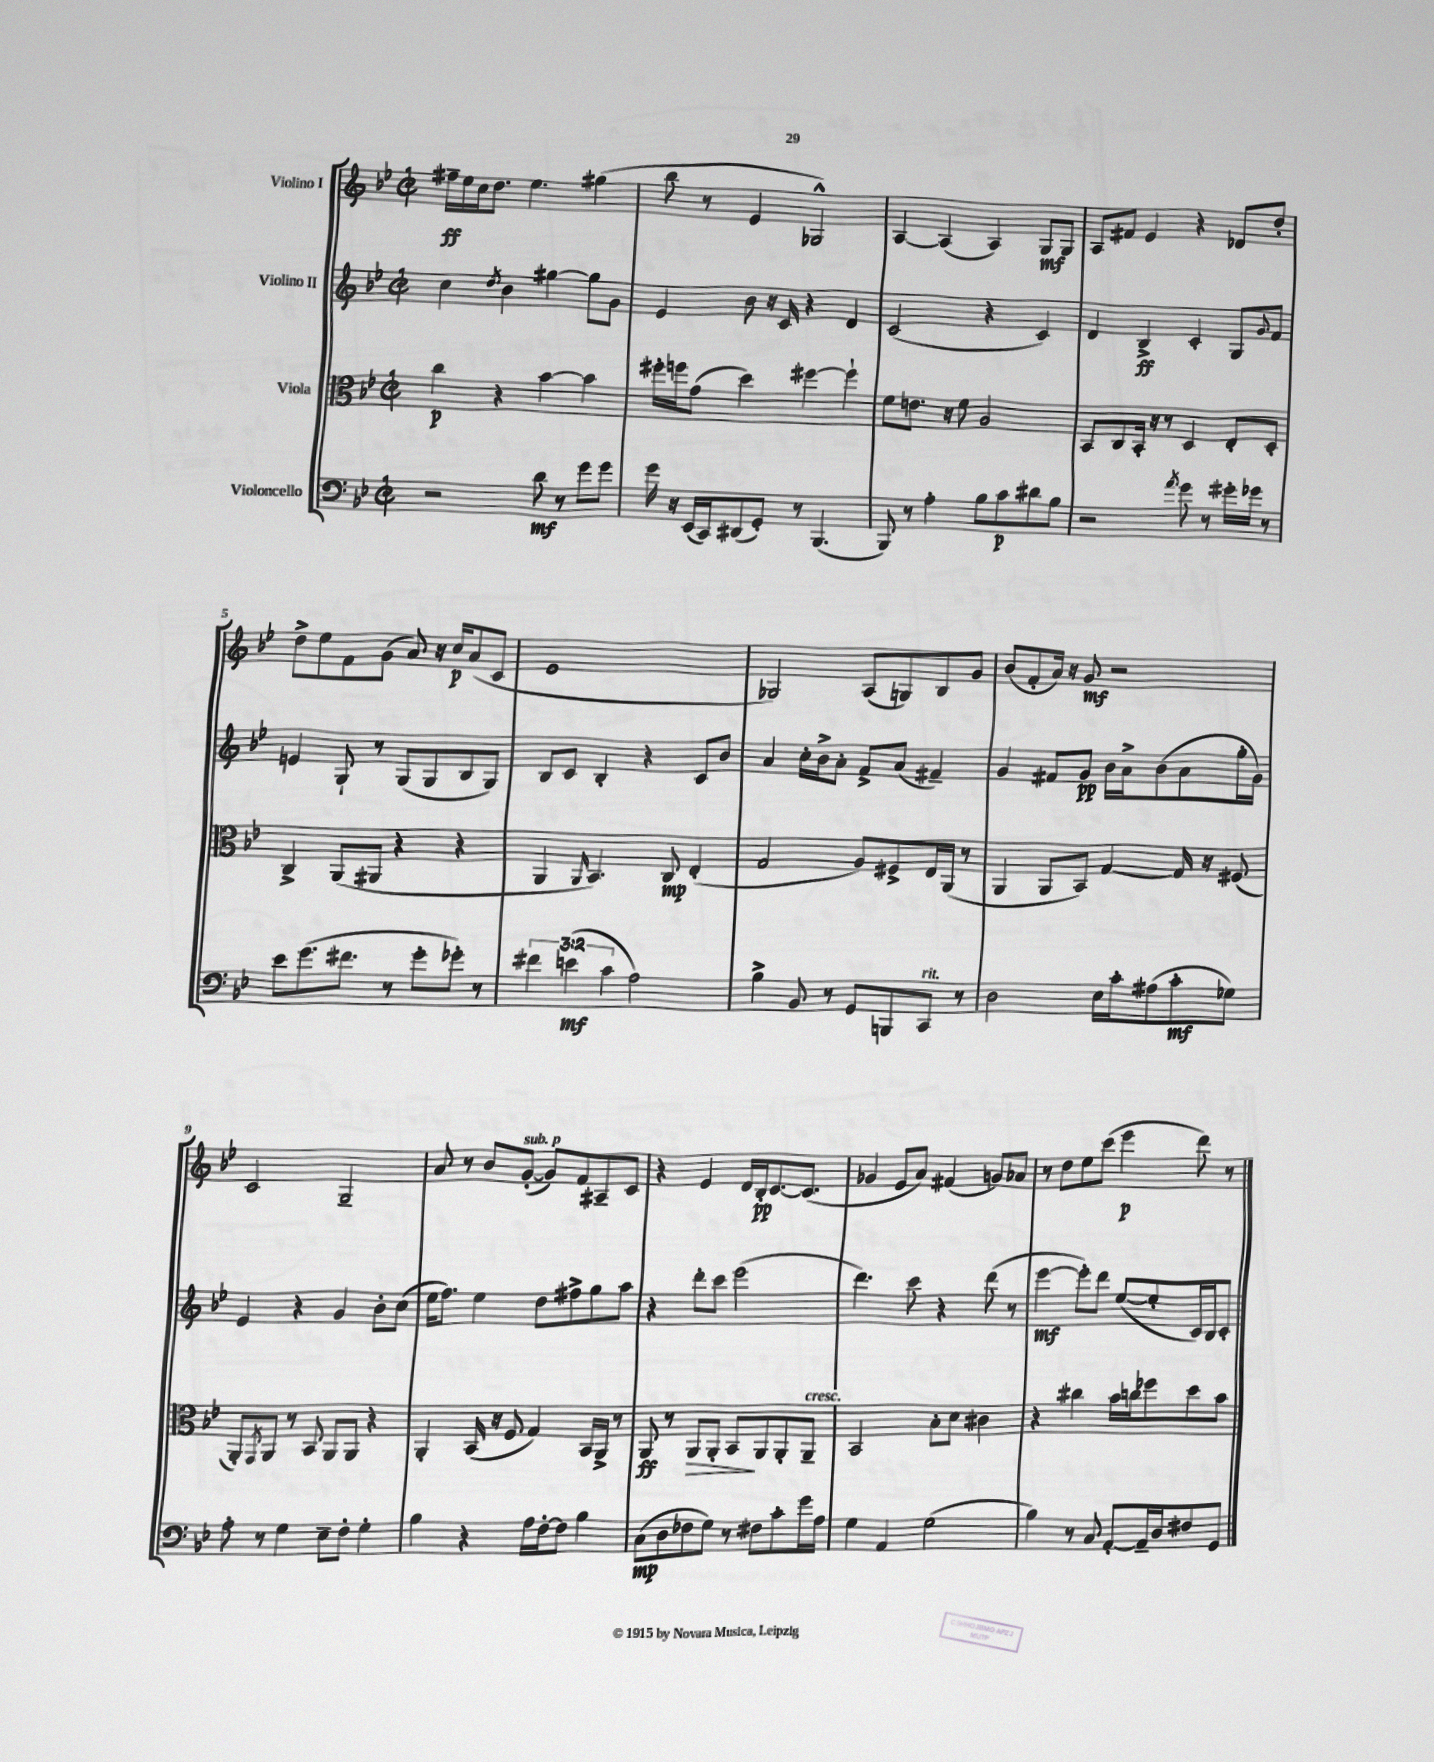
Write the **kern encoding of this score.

**kern	**kern	**kern	**kern
*staff4	*staff3	*staff2	*staff1
*clefF4	*clefC3	*clefG2	*clefG2
*k[b-e-]	*k[b-e-]	*k[b-e-]	*k[b-e-]
*M2/2	*M2/2	*M2/2	*M2/2
*met(c|)	*met(c|)	*met(c|)	*met(c|)
2r	4cc	4cc	16ff#~
.	.	.	16ee-
.	.	.	16cc
.	.	.	8.dd
.	.	8qdd	.
.	4r	4b-	.
.	.	.	4.ee-
8d	[4b-	[4gg#	.
8r	.	.	.
8g	4b-]	8gg#]	(4gg#
8g	.	8g	.
=	=	=	=
16g	16ff#'	4e-	8bb-
16r	16ff	.	.
(16EE-	(8g	.	8r
16CC)	.	.	.
(8DD#	4dd)	8b-	4e-
8GG')	.	16r	.
.	.	16c	.
8r	[4ff#	4r	2G-^^)
(4.BBB-	.	.	.
.	4ff#`]	4d	.
=	=	=	=
8BBB-)	8f	(2c	[4A
8r	8.e	.	.
4A'	.	.	(4A]
.	16r	.	.
.	8f	.	.
8B-	2A	4r	4A)
8c	.	.	.
8d#	.	4c)	8G
8B-	.	.	8G
=	=	=	=
2r	8BB-	4d	8A
.	8C	.	8f#
.	16BB-'	4B-^	4e-
.	16r	.	.
.	8r	.	.
8qa	.	.	.
8g	4D	4c'	4r
8r	.	.	.
16g#'	8E-'	8G	8d-
16g-	.	.	.
.	.	8qqg	.
8r	8D'	8f	8dd'
=	=	=	=
8e-	4C^	4e	8dd^
(8.g	.	.	8ee-
.	(8AA	8G`	8f
8.f#	.	.	.
.	8AA#	8r	(8g
8r	4r	(8G	8a)
8g'	.	8G	16r
.	.	.	16cc
8g-')	4r	8B-	(8a
8r	.	8G)	8c
=	=	=	=
6f#	4AA	8B-	1e-
.	.	8c	.
(6e	.	.	.
.	16qqAA	.	.
.	4.BB-)	4B-'	.
6c	.	.	.
2A)	.	4r	.
.	8C	.	.
.	(4E-'	8c	.
.	.	8b-	.
=	=	=	=
4B-^	2G	4a	2G-)
8BB-	.	16cc'	.
.	.	16b-^	.
8r	.	8a'	.
8GG	8A)	8f^	(8A
8BBB	8F#^	(8a	8G)
8CC	16E-	4f#~)	8B-
.	(16AA	.	.
8r	8r	.	8g
=	=	=	=
2D	4AA	4g	(8b-
.	.	.	8f'
.	8AA	8f#	16a)
.	.	.	16r
.	8BB-)	8g	8g
16E-	[4G	16b-	2r
16c'	.	16a^	.
(8A#	.	(8b-	.
8c'	16G]	8a	.
.	16r	.	.
8G-)	(8F#	16gg'	.
.	.	16g)	.
=	=	=	=
8A'	8AA')	4e-	2c
.	8qGG	.	.
8r	8AA	.	.
4G	8r	4r	.
.	8BB-	.	.
8E-~	8AA	4g	2G~
8F'	8AA	.	.
4G'	4r	8b-'	.
.	.	(8cc	.
=	=	=	=
4B-	4AA'	16ee-	8a
.	.	8.ff)	.
.	.	.	8r
4r	(16BB-	4ee-	8b-
.	16r	.	.
.	8F	.	([8g'
16A	4G)	8dd	8g])
[16F'	.	.	.
8F]	.	8ff#^	8f
4B-	16BB-	8gg	8A#~
.	16AA^	.	.
.	8r	8aa	8c
=	=	=	=
(8C	8AA	4r	4r
8D	8r	.	.
8F-	8AA	8ddd'	4e-
8G)	8AA'	8ccc	.
8r	8BB-	(2eee-	16d
.	.	.	16B-'
8F#	8AA	.	[8.c
8c'	8AA'	.	.
.	.	.	(8.c]
16g	8AA~	.	.
16A	.	.	.
=	=	=	=
4G	2BB-	4.ddd)	4g-
4AA	.	.	8e-
.	.	8ccc	8a)
(2G	8B-'	4r	(4f#
.	8d	.	.
.	4c#	(8ddd	8g)
.	.	8r	8a-
=	=	=	=
4B-)	4r	[4eee-	8r
.	.	.	8dd
8r	4cc#	8eee-'])	8ee-
8C	.	8ddd	(8ccc
[8AA'	16b-	([8ee-	4eee-
.	16cc	.	.
16AA~]	8ff-	8ee-']	.
16D	.	.	.
8F#	8dd	16c)	8ddd)
.	.	16B-	.
8GG	8b-	8c'	8r
==	==	==	==
*-	*-	*-	*-
